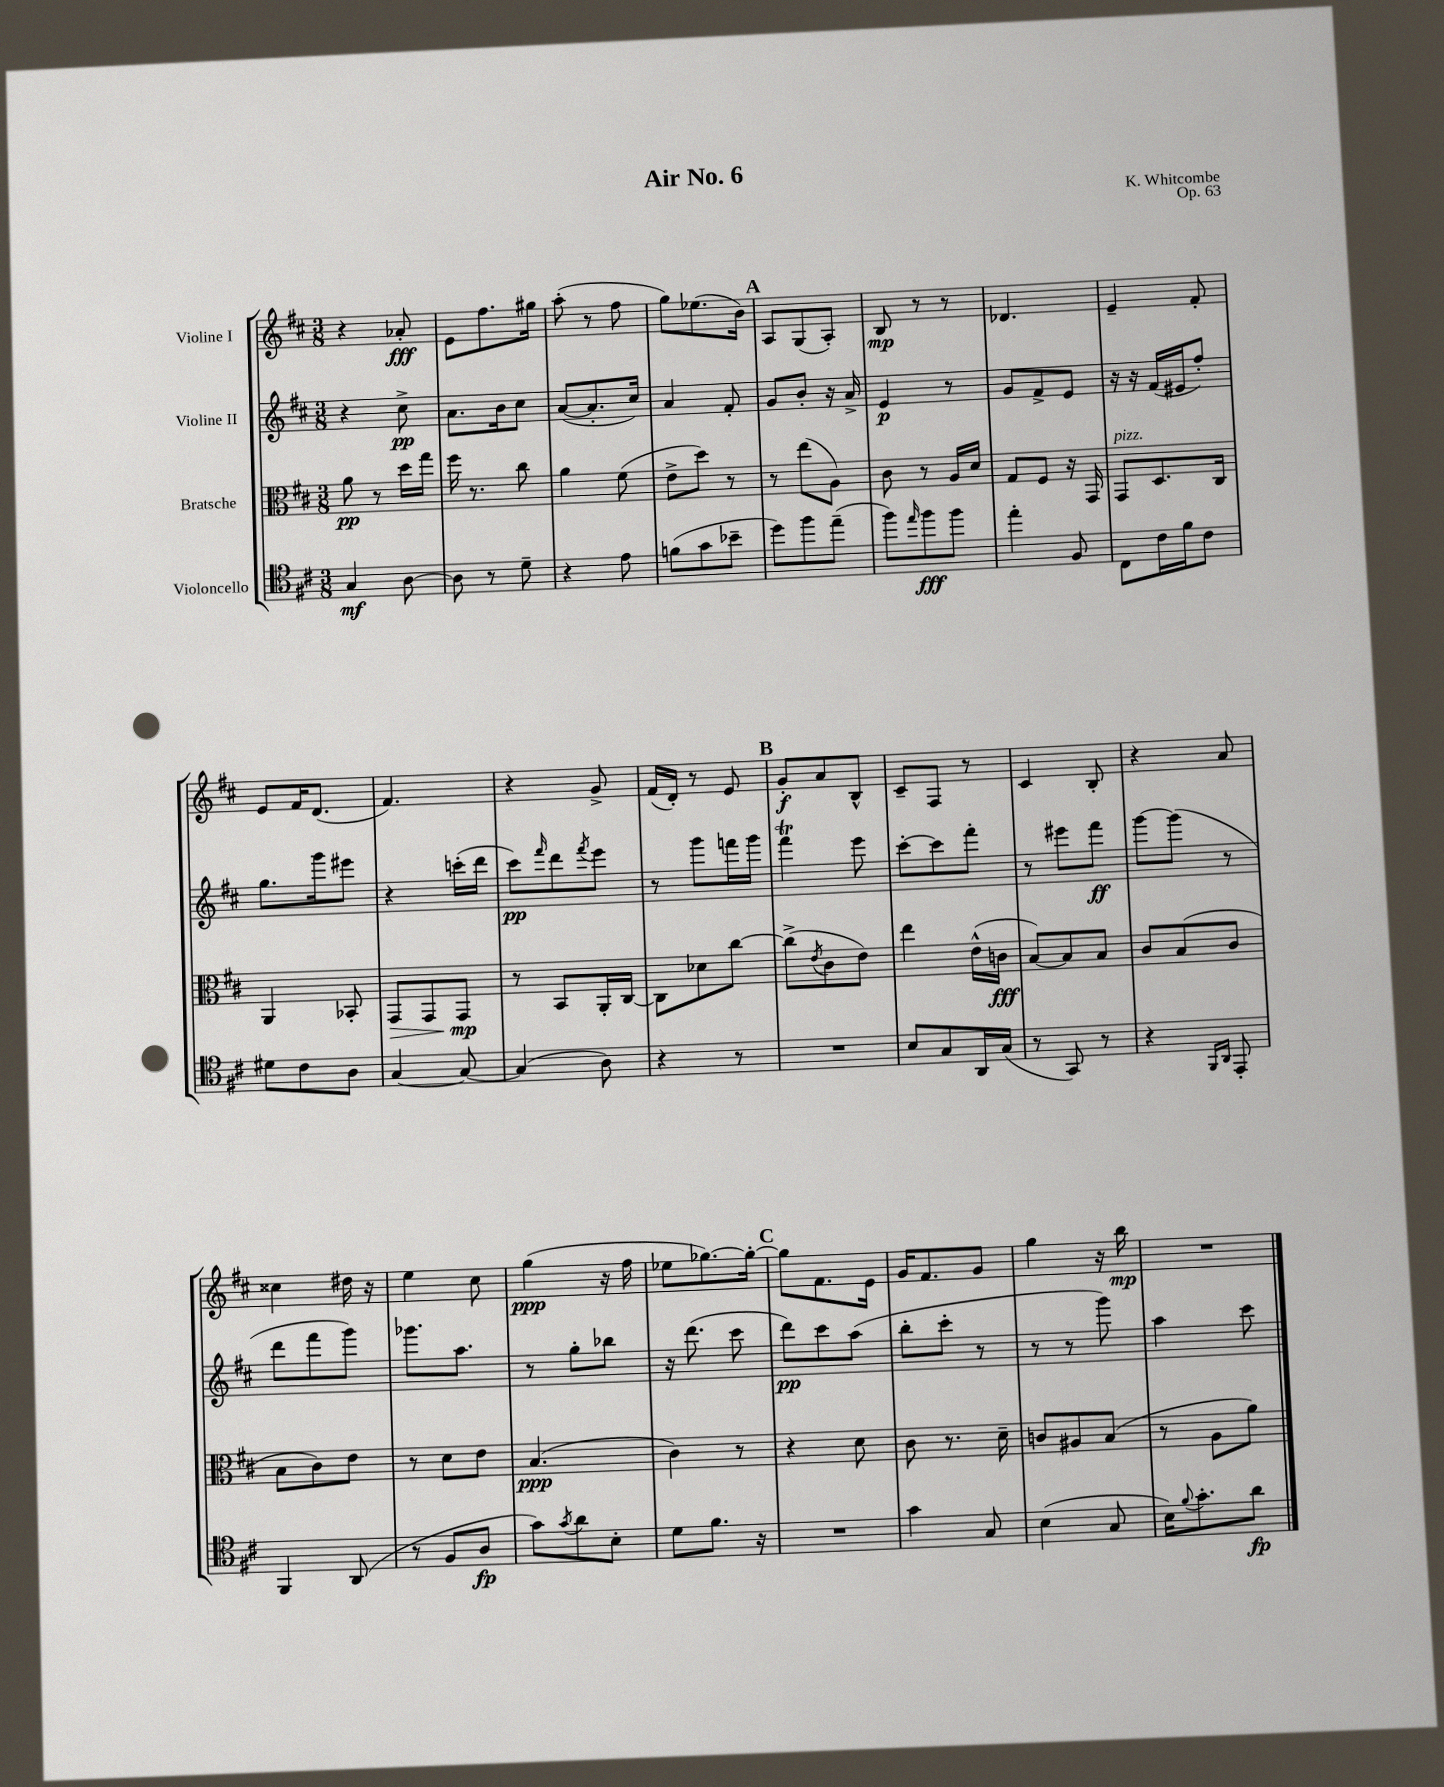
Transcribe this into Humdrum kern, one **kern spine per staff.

**kern	**dynam	**kern	**dynam	**kern	**dynam	**kern	**dynam
*part4	*part4	*part3	*part3	*part2	*part2	*part1	*part1
*staff4	*staff4	*staff3	*staff3	*staff2	*staff2	*staff1	*staff1
*I"Violoncello	*	*I"Bratsche	*	*I"Violine II	*	*I"Violine I	*
*clefC4	*	*clefC3	*	*clefG2	*	*clefG2	*
*k[f#c#]	*	*k[f#c#]	*	*k[f#c#]	*	*k[f#c#]	*
*M3/8	*	*M3/8	*	*M3/8	*	*M3/8	*
=1	=1	=1	=1	=1	=1	=1	=1
4G/	mf	8a\	pp	4r	.	4r	.
.	.	8r	.	.	.	.	.
[8A\	.	16dd\LL	.	8cc#^\	pp	8a-X'/	fff
.	.	16gg\JJ	.	.	.	.	.
=2	=2	=2	=2	=2	=2	=2	=2
8A\]	.	16ff#\	.	8.a\L	.	8e\L	.
.	.	8.r	.	.	.	.	.
8r	.	.	.	.	.	8.ff#\	.
.	.	.	.	16b\k	.	.	.
8d~\	.	8cc#\	.	8cc#\J	.	.	.
.	.	.	.	.	.	16gg#X\Jk	.
=3	=3	=3	=3	=3	=3	=3	=3
4r	.	4a\	.	([8a/L	.	(8aa'\	.
.	.	.	.	8.a'/]	.	8r	.
8e\	.	(8f#\	.	.	.	8ff#\	.
.	.	.	.	16cc#/Jk)	.	.	.
=4	=4	=4	=4	=4	=4	=4	=4
(8fn\L	.	8e^\L	.	4a/	.	8gg\L)	.
8g\	.	8dd\J)	.	.	.	(8.ee-X\	.
8b-X~\J	.	8r	.	8f#'/	.	.	.
.	.	.	.	.	.	16b\Jk)	.
!!LO:REH:place=s1:t=A
=5	=5	=5	=5	=5	=5	=5	=5
8dd\L)	.	8r	.	8g/L	.	8A/L	.
8ff#\	.	(8ee\L	.	8b'/J	.	(8G/	.
(8ee~\J	.	8A\J)	.	16r	.	8A'/J)	.
.	.	.	.	16a^/	.	.	.
=6	=6	=6	=6	=6	=6	=6	=6
8ff#\L)	.	8c#\	.	4e/	p	8B/	mp
16qqee/	.	.	.	.	.	.	.
8ff#\	fff	8r	.	.	.	8r	.
8ff#\J	.	16A/LL	.	8r	.	8r	.
.	.	16d/JJ	.	.	.	.	.
=7	=7	=7	=7	=7	=7	=7	=7
4ee'\	.	8G/L	.	8g/L	.	4.d-X/	.
.	.	8F#/J	.	8f#^/	.	.	.
8F#/	.	16r	.	8e/J	.	.	.
.	.	16GG/	.	.	.	.	.
=8	=8	=8	=8	=8	=8	=8	=8
!	!	!LO:TX:a:i:t=pizz.	!	!	!	!	!
8C#\L	.	8GG/L	.	16r	.	4e~/	.
.	.	.	.	16r	.	.	.
16c#\L	.	8.D/	.	(16f#/LL	.	.	.
16f#\J	.	.	.	16e#X/J	.	.	.
8c#\J	.	.	.	8ff#'/J)	.	8f#'/	.
.	.	16C#/Jk	.	.	.	.	.
!!LO:LB:g=z
=9	=9	=9	=9	=9	=9	=9	=9
8d#X\L	.	4AA/	.	8.gg\L	.	8e/L	.
8c#\	.	.	.	.	.	16f#/K	.
.	.	.	.	16ggg\k	.	(8.d/J	.
8A\J	.	8BB-X'/	.	8eee#X\J	.	.	.
=10	=10	=10	=10	=10	=10	=10	=10
!	!	!	!LO:HP:b	!	!	!	!
[4G/	.	8GG/L	>	4r	.	4.f#/)	.
.	.	8GG/	.	.	.	.	.
8G/_	.	8GG/J	mp	(16cccn'\LL	.	.	.
.	.	.	.	16ddd\JJ	.	.	.
.	.	.	]	.	.	.	.
=11	=11	=11	=11	=11	=11	=11	=11
(4G/]	.	8r	.	8ccc#\L)	pp	4r	.
.	.	.	.	16qqfff#/	.	.	.
.	.	8BB/L	.	8ddd\	.	.	.
.	.	.	.	8qfff#/	.	.	.
8A\)	.	16AA'/L	.	8eee\J	.	8g^/	.
.	.	[16C#/JJ	.	.	.	.	.
=12	=12	=12	=12	=12	=12	=12	=12
4r	.	8C#\L]	.	8r	.	(16f#/LL	.
.	.	.	.	.	.	16d'/JJ)	.
.	.	8d-X\	.	8ggg\L	.	8r	.
8r	.	[8cc#\J	.	16fffn\L	.	8e/	.
.	.	.	.	16ggg\JJ	.	.	.
!!LO:REH:place=s1:t=B
=13	=13	=13	=13	=13	=13	=13	=13
4.r	.	(8cc#^\L]	.	4fff#t\	.	8g'/L	f
.	.	8qe/	.	.	.	.	.
.	.	8c#\	.	.	.	8a/	.
.	.	8e\J)	.	8eee\	.	8B^^/J	.
=14	=14	=14	=14	=14	=14	=14	=14
8B/L	.	4ee\	.	[8ccc#'\L	.	8c#~/L	.
8G/	.	.	.	8ccc#\]	.	8F#/J	.
16AA/L	.	(16e^^\LL	.	8fff#'\J	.	8r	.
(16G/JJ	.	16cn\JJ	fff	.	.	.	.
=15	=15	=15	=15	=15	=15	=15	=15
8r	.	[8B/L)	.	8r	.	4c#/	.
8GG/)	.	8B/]	.	8eee#X\L	.	.	.
8r	.	8B/J	.	8fff#\J	ff	8B'/	.
=16	=16	=16	=16	=16	=16	=16	=16
4r	.	8c#/L	.	[8ggg\L	.	4r	.
.	.	(8B/	.	(8ggg\J]	.	.	.
16qqFF#/LL	.	.	.	.	.	.	.
16qqAA/JJ	.	.	.	.	.	.	.
8EE'/	.	8c#/J	.	8r	.	8a/	.
!!LO:LB:g=z
=17	=17	=17	=17	=17	=17	=17	=17
4FF#/	.	8B\L	.	8ddd\L	.	4cc##X\	.
.	.	8c#\)	.	8fff#\	.	.	.
(8AA/	.	8e\J	.	8ggg\J)	.	16dd#X\	.
.	.	.	.	.	.	16r	.
=18	=18	=18	=18	=18	=18	=18	=18
8r	.	8r	.	8.ggg-X\L	.	4ee\	.
8F#/L	.	8d\L	.	.	.	.	.
.	.	.	.	8.aa\J	.	.	.
8A/J	fp	8e\J	.	.	.	8cc#\	.
=19	=19	=19	=19	=19	=19	=19	=19
8g\L)	.	(4.B/	ppp	8r	.	(4gg\	ppp
8qg/	.	.	.	.	.	.	.
8a\	.	.	.	8gg'\L	.	.	.
8B'\J	.	.	.	8bb-X\J	.	16r	.
.	.	.	.	.	.	16ff#\	.
=20	=20	=20	=20	=20	=20	=20	=20
8d\L	.	4c#\)	.	16r	.	8ee-X\L	.
.	.	.	.	(8.ddd\	.	.	.
8.f#\J	.	.	.	.	.	[8.gg-X\)	.
.	.	8r	.	8ccc#\	.	.	.
16r	.	.	.	.	.	16gg-'\Jk_	.
!!LO:REH:place=s1:t=C
=21	=21	=21	=21	=21	=21	=21	=21
4.r	.	4r	.	8ddd\L)	pp	8gg-\L]	.
.	.	.	.	8ccc#\	.	8.f#\	.
.	.	8d\	.	(8aa\J	.	.	.
.	.	.	.	.	.	16e\Jk	.
=22	=22	=22	=22	=22	=22	=22	=22
4g\	.	8c#\	.	8bb'\L	.	16g/KL	.
.	.	.	.	.	.	8.f#/	.
.	.	8.r	.	8ccc#'\J	.	.	.
8G/	.	.	.	8r	.	8g/J	.
.	.	16d~\	.	.	.	.	.
=23	=23	=23	=23	=23	=23	=23	=23
(4B\	.	8cn/L	.	8r	.	4gg\	.
.	.	8A#X/	.	8r	.	.	.
8G/	.	(8B/J	.	8ggg\)	.	16r	.
.	.	.	.	.	.	16bb\	mp
=24	=24	=24	=24	=24	=24	=24	=24
16B\KL)	.	8r	.	4aa\	.	4.r	.
8qqf#/	.	.	.	.	.	.	.
8.g'\	.	.	.	.	.	.	.
.	.	8A\L	.	.	.	.	.
8a\J	fp	8a\J)	.	8ccc#\	.	.	.
==	==	==	==	==	==	==	==
*-	*-	*-	*-	*-	*-	*-	*-
